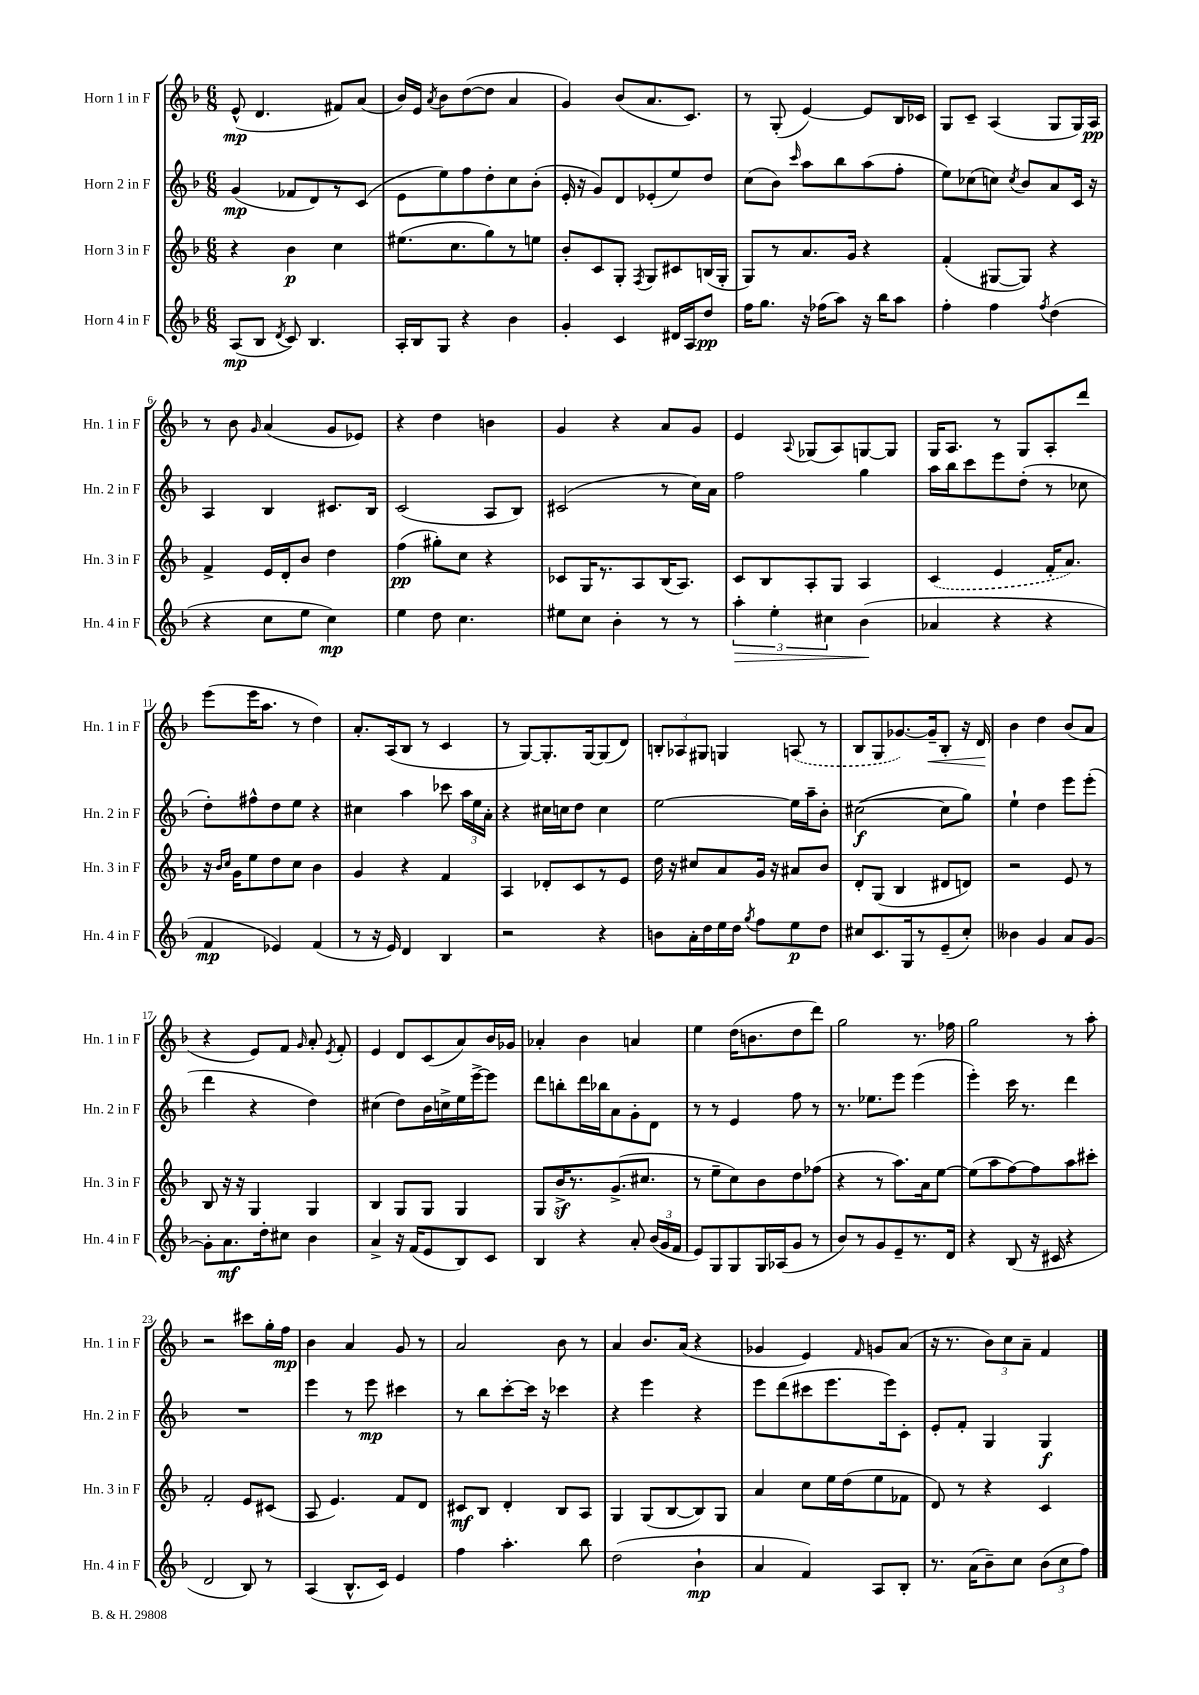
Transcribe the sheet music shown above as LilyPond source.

<<
\new StaffGroup <<
\new Staff = "s0" \with { instrumentName = "Horn 1 in F" shortInstrumentName = "Hn. 1 in F" } {
    \clef treble \key f \major \numericTimeSignature \time 6/8
    \autoBeamOff e'8-^\mp( d'4. fis'8[) a'8]( |
    bes'16[) e'16] \acciaccatura { a'8 } bes'8[ d''8~( d''8] a'4 |
    g'4) bes'8[( a'8. c'8.]) |
    r8 g8-.( e'4~) e'8[ bes16 ces'16] |
    g8[ c'8]-- a4( g8[ g16) a16]\pp |
    r8 bes'8 \grace { g'16 } a'4( g'8[ ees'8]) |
    r4 d''4 b'4 |
    g'4 r4 a'8[ g'8] |
    e'4 \appoggiatura { a8 } ges8[( a8) g8~ g8] |
    g16[ a8.] r8 g8[ a8-. d'''8] |
    e'''8[( e'''16 a''8.] r8 d''4) |
    a'8.[-. a16( bes8] r8 c'4 |
    r8 g8[~) g8.-. g16~ g8( d'8]) |
    \tuplet 3/2 { b8[-. aes8 gis8] } g4 \once \slurDashed a8( r8 |
    bes8[ g8 ges'8.~) ges'16--\< bes8]-. r16 d'16\! |
    bes'4 d''4 bes'8[( a'8] |
    r4 e'8[) f'8] \grace { g'16 } a'8-. \acciaccatura { e'8 } f'8-. |
    e'4 d'8[ c'8( a'8) bes'16 ges'16] |
    aes'4-. bes'4 a'4 |
    e''4 d''16[( b'8. d''8 d'''8]) |
    g''2 r8. fes''16 |
    g''2 r8 a''8-. |
    r2 cis'''8[ g''16-. f''16]\mp |
    bes'4 a'4 g'8 r8 |
    a'2 bes'8 r8 |
    a'4 bes'8.[ a'16]( r4 |
    ges'4 e'4) \grace { f'16 } g'8[ a'8]( |
    r16 r8. \tuplet 3/2 { bes'8[) c''8 a'8]-- } f'4 \bar "|." |
}
\new Staff = "s1" \with { instrumentName = "Horn 2 in F" shortInstrumentName = "Hn. 2 in F" } {
    \clef treble \key f \major \numericTimeSignature \time 6/8
    \autoBeamOff g'4\mp( fes'8[ d'8) r8 c'8]( |
    e'8[ e''8) f''8 d''8-. c''8 bes'8]-.( |
    e'16-. r16 g'8[) d'8 ees'8-.( e''8) d''8] |
    c''8[( bes'8]) \grace { c'''16 } a''8[ bes''8 a''8( f''8]-. |
    e''8[) ces''8( c''8]) \acciaccatura { c''8 } bes'8[ a'8 c'16] r16 |
    a4 bes4 cis'8.[ bes16] |
    c'2( a8[ bes8]) |
    cis'2( r8 c''16[) a'16] |
    f''2 g''4 |
    a''16[ bes''16 c'''8 e'''8 d''8]-.( r8 ces''8 |
    d''8[-.) fis''8-^ d''8 e''8] r4 |
    cis''4 a''4 ces'''8 \tuplet 3/2 { a''16[ e''16 a'16]-. } |
    r4 cis''16[ c''16 d''8] c''4 |
    e''2~ e''16[ a''16-- bes'8]-. |
    cis''2~\f( cis''8[ g''8]) |
    e''4-! d''4 e'''8[ e'''8]-.( |
    d'''4 r4 d''4) |
    cis''4( d''8[) bes'16 c''16-> e''16 e'''16~-> e'''8] |
    d'''8[ b''8-. d'''16 bes''16 a'8 g'8-. d'8] |
    r8 r8 e'4 f''8 r8 |
    r8. ees''8.[ e'''8] e'''4( |
    e'''4-.) c'''16 r8. d'''4 |
    R2. |
    e'''4 r8 e'''8\mp cis'''4 |
    r8 bes''8[ c'''8~-. c'''16] r16 ces'''4 |
    r4 e'''4 r4 |
    e'''8[ d'''8( cis'''8 e'''8. e'''16) c'8]-. |
    e'8[-. f'8]-. g4 g4\f \bar "|." |
}
\new Staff = "s2" \with { instrumentName = "Horn 3 in F" shortInstrumentName = "Hn. 3 in F" } {
    \clef treble \key f \major \numericTimeSignature \time 6/8
    \autoBeamOff r4 bes'4\p c''4 |
    eis''8.[( c''8. g''8) r8 e''8] |
    bes'8[-. c'8 g8]-. \acciaccatura { f8 } g8[ cis'8 b16( g16]-. |
    g8[) r8 a'8. g'16] r4 |
    f'4-.( gis8[~ gis8]) r4 |
    f'4-> e'16[ d'16-. bes'8] d''4 |
    f''4\pp( gis''8[-.) c''8] r4 |
    ces'8[ g16 r8. a8 bes16( a8.]) |
    c'8[ bes8 a8-. g8] a4 |
    \once \slurDashed c'4( e'4 f'16[-. a'8.]) |
    r16 \grace { bes'16[ c''16] } g'16[ e''8 d''8 c''8] bes'4 |
    g'4 r4 f'4 |
    a4 des'8[-. c'8 r8 e'8] |
    d''16 r16 cis''8[ a'8 g'16] r16 ais'8[ bes'8] |
    d'8[-. g8]( bes4 dis'8[ d'8]) |
    r2 e'8 r8 |
    bes8 r16 r16 g4 g4 |
    bes4 g8[ g8] g4 |
    g8[ bes'16->\sf r8. g'8.->( cis''8.] |
    r8 e''8[-- c''8) bes'8 d''8 fes''8]( |
    r4 r8 a''8.[) a'16 e''8]~ |
    e''8[( a''8 f''8~) f''8 a''8 cis'''8]-. |
    f'2-. e'8[ cis'8]( |
    a8 e'4.) f'8[ d'8] |
    cis'8[\mf bes8] d'4-. bes8[ a8] |
    g4 g8[( bes8~ bes8) g8] |
    a'4 c''8[ e''16 d''16( e''8 fes'8] |
    d'8) r8 r4 c'4 \bar "|." |
}
\new Staff = "s3" \with { instrumentName = "Horn 4 in F" shortInstrumentName = "Hn. 4 in F" } {
    \clef treble \key f \major \numericTimeSignature \time 6/8
    \autoBeamOff a8[\mp( bes8] \acciaccatura { d'8 } c'8) bes4. |
    a16[-. bes16 g8] r4 bes'4 |
    g'4-. c'4 dis'16[ a16 d''8]\pp |
    f''16[ g''8.] r16 fes''16[( a''8]) r16 bes''16[ a''8] |
    f''4-. f''4 \acciaccatura { f''8 } d''4( |
    r4 c''8[ e''8] c''4\mp) |
    e''4 d''8 c''4. |
    eis''8[ c''8] bes'4-. r8 r8 |
    \tuplet 3/2 { a''4-.\> e''4-. cis''4 } bes'4\!( |
    aes'4 r4 r4 |
    f'4\mp ees'4) f'4( |
    r8 r16 e'16) d'4 bes4 |
    r2 r4 |
    b'8[ a'16-. d''16 e''16 d''16] \acciaccatura { g''8 } f''8[ e''8\p d''8] |
    cis''8[ c'8. g16 r8 e'8--( cis''8]-.) |
    beses'4 g'4 a'8[ g'8]~ |
    g'8[-. a'8.\mf d''16-. cis''8] bes'4 |
    a'4-> r16 f'16[( e'8 bes8) c'8] |
    bes4 r4 a'8-. \tuplet 3/2 { bes'16[( g'16 f'16] } |
    e'8[) g8 g8 g16 aes16( g'8] r8 |
    bes'8[) r8 g'8 e'8-- r8. d'16] |
    r4 bes8( r16 cis'16 r4 |
    d'2 bes8) r8 |
    a4( bes8.[-^ c'16]) e'4 |
    f''4 a''4.-. bes''8 |
    d''2( bes'4-!\mp |
    a'4 f'4) a8[ bes8]-. |
    r8. a'16[( bes'8--) c''8] \tuplet 3/2 { bes'8[( c''8 f''8]) } \bar "|." |
}
>>
>>
